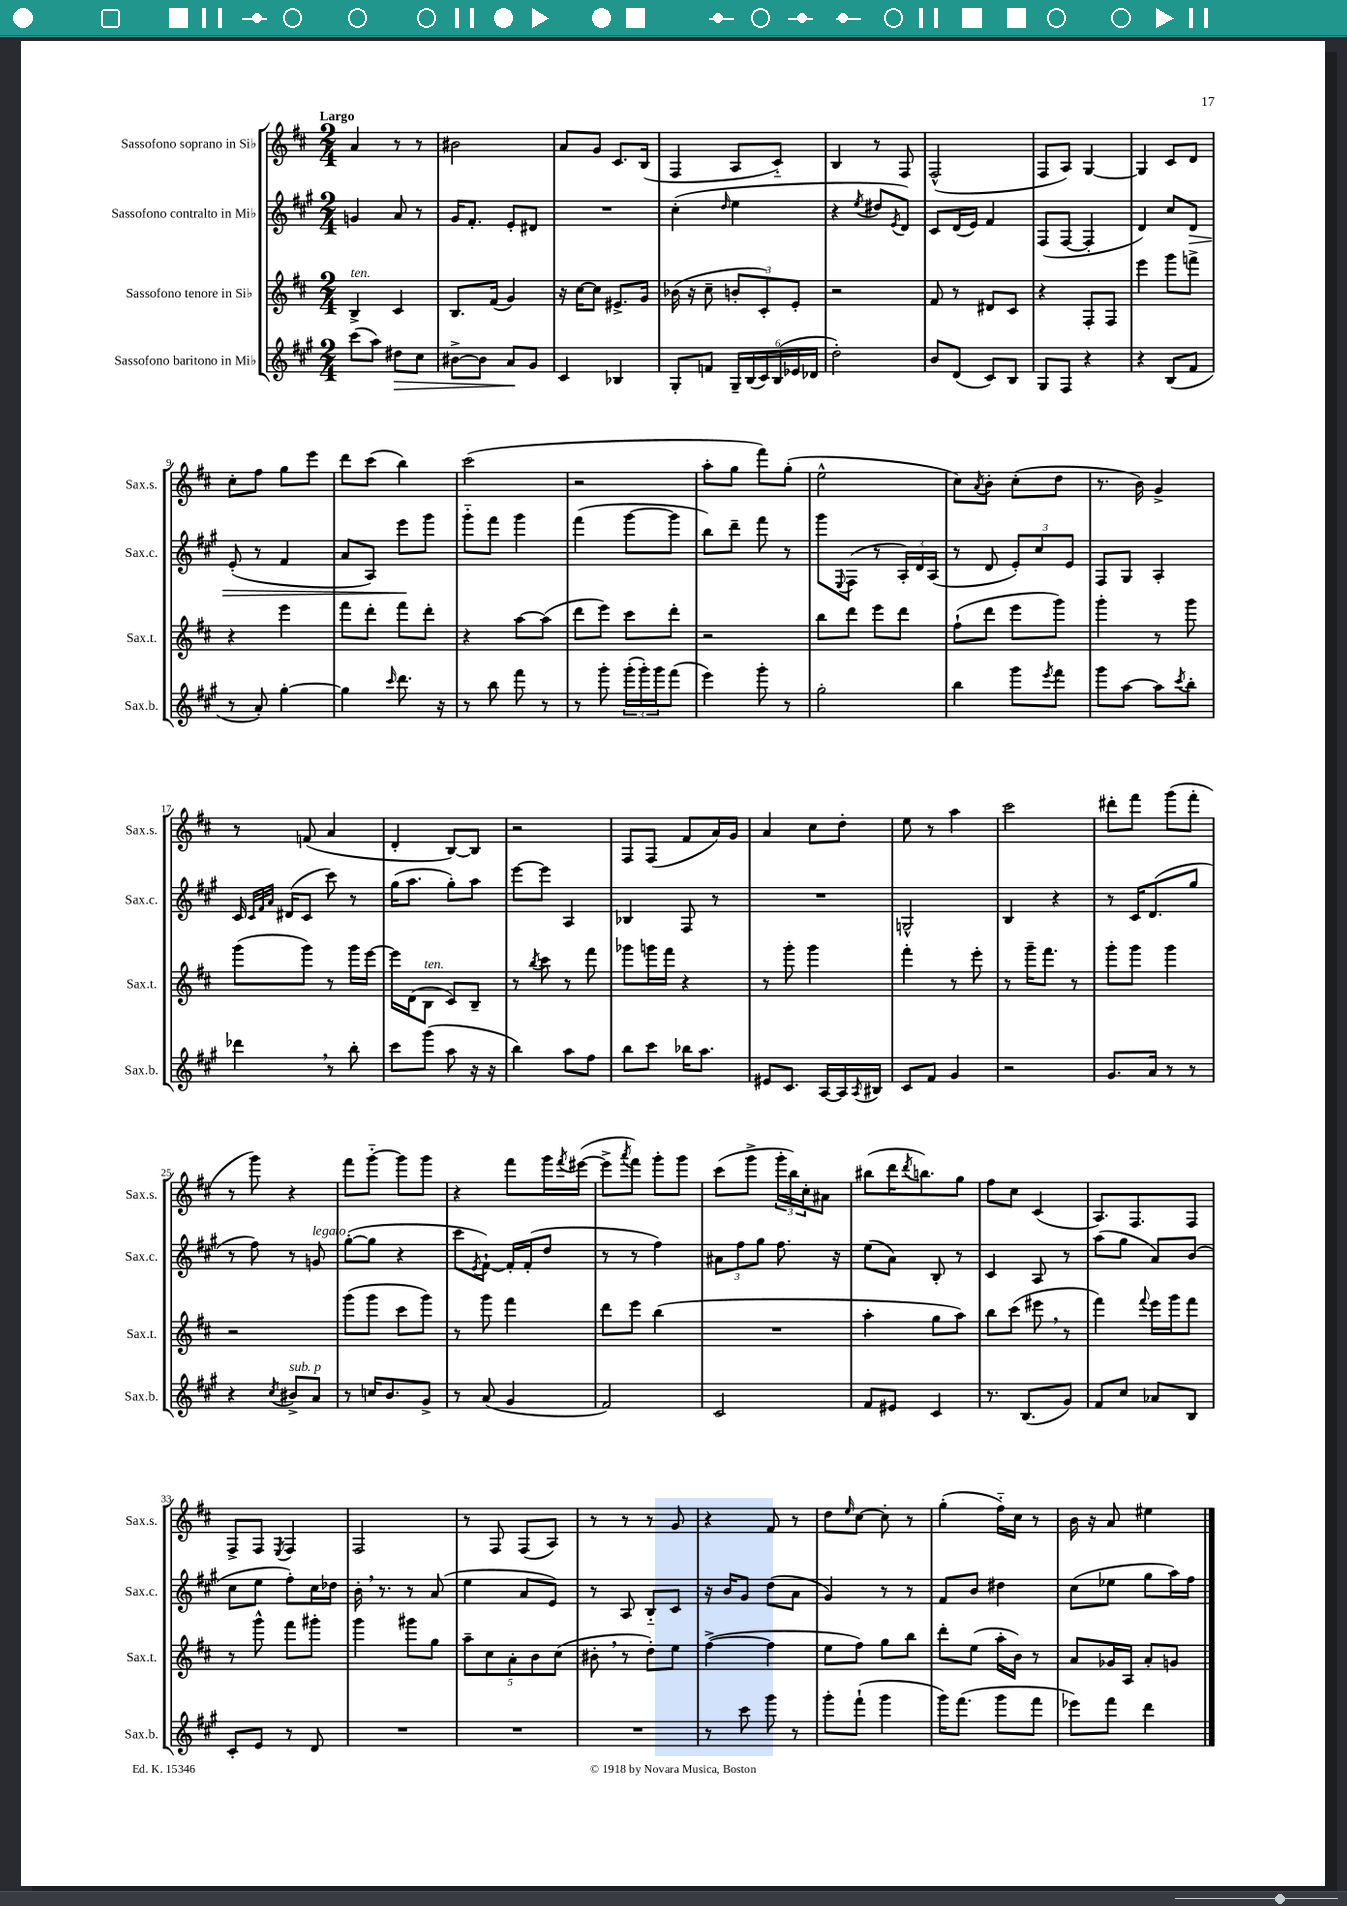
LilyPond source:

<<
\new StaffGroup <<
\new Staff = "s0" \with { instrumentName = "Sassofono soprano in Sib" shortInstrumentName = "Sax.s." } {
    \clef treble \key d \major \numericTimeSignature \time 2/4 \tempo "Largo"
    a'4 r8 r8 |
    bis'2 |
    a'8 g'8 cis'8. b16( |
    fis4 a8 cis'8-_) |
    b4 r8 fis8 |
    fis2-^( |
    fis8 a8) g4~ |
    g4 cis'8 d'8 |
    cis''8-. fis''8 g''8 e'''8 |
    d'''8 cis'''8( b''4) |
    cis'''2( |
    r2 |
    a''8-. g''8 fis'''8) g''8-.( |
    e''2-^ |
    cis''8) \acciaccatura { a'8 } b'8-. cis''8-.( d''8 |
    r8. b'16) g'4-> |
    r8 f'8( a'4 |
    d'4-. b8~) b8 |
    r2 |
    fis8 fis8( fis'8 a'16) g'16 |
    a'4 cis''8 d''8-. |
    e''8 r8 a''4 |
    cis'''2 |
    dis'''8-. fis'''8 g'''8( fis'''8-. |
    r8 g'''8) r4 |
    fis'''8 g'''8~-_ g'''8 g'''8 |
    r4 fis'''8 g'''16 \acciaccatura { fis'''8 } eis'''16~( |
    eis'''8-> \acciaccatura { a'''8 } fis'''8) g'''8-. g'''8 |
    cis'''8( g'''8-> \tuplet 3/2 { g'''16-. b''16) cis''16-. } ais'8 |
    bis''8( d'''16 \acciaccatura { d'''8 } b''8.) g''8 |
    fis''8 cis''8 cis'4( |
    a8.) fis8. fis8 |
    fis8-> fis8 \acciaccatura { e8 } fis4 |
    fis2 |
    r8 fis8 fis8( a8) |
    r8 r8 r8 g'8 |
    r4 fis'8 r8 |
    d''8 \grace { e''16 } cis''8~ cis''8-. r8 |
    g''4-.( fis''16-_) cis''16 r8 |
    b'16 r16 a'8 eis''4 \bar "|." |
}
\new Staff = "s1" \with { instrumentName = "Sassofono contralto in Mib" shortInstrumentName = "Sax.c." } {
    \clef treble \key a \major \numericTimeSignature \time 2/4
    g'4 a'8 r8 |
    gis'16 fis'8.-. e'8-. dis'8 |
    R2 |
    cis''4-.( \grace { d''16 } e''4 |
    r4 \acciaccatura { e''8 } dis''8 \acciaccatura { e'8 } d'8) |
    cis'8 d'16( e'16) fis'4 |
    fis8( fis8~ fis4-. |
    d'4) cis''8 d'8\> |
    e'8-.( r8 fis'4 |
    a'8 a8) e'''8\! gis'''8 |
    gis'''8-_ fis'''8 gis'''4 |
    fis'''4( gis'''8~ gis'''8 |
    b''8) d'''8-- fis'''8 r8 |
    gis'''8 \appoggiatura { e8 } fis8( r8 \tuplet 3/2 { a16-.) d'16 a16( } |
    r8 d'8 \tuplet 3/2 { e'8-.) cis''8 e'8 } |
    fis8 gis8 a4-. |
    cis'16 \grace { cis'32 fis'32 a'32 } dis'16( cis'8 cis'''8) r8 |
    gis''16( a''8. gis''8-.) a''8 |
    e'''8~ e'''8 a4 |
    bes4 fis8 r8 |
    R2 |
    g2-^ |
    b4 r4 |
    r8 cis'16 d'8.( gis''8 |
    r8 fis''8) r8 g'8^\markup { \italic "legato" } |
    gis''8~-.( gis''8 r4 |
    cis'''8 \acciaccatura { e'8 } fis'8~-!) fis'16-. fis'16-.( d''8 |
    r8 r8 fis''4) |
    \tuplet 3/2 { ais'8 fis''8 gis''8 } fis''8. r16 |
    e''8( a'8) b8-. r8 |
    cis'4 a8 r8 |
    a''8( gis''8 a'8) b'8( |
    cis''8 e''8 fis''8-.) cis''16 des''16 |
    b'16-. \breathe r8. r8 a'8( |
    e''4 a'8 e'8) |
    r8 a8 b8-_ cis'8 |
    r16 b'16 gis'8 d''8( a'8 |
    gis'4) r8 r8 |
    fis'8 b'8 dis''4 |
    cis''8( ees''8 gis''8 a''16) fis''16 \bar "|." |
}
\new Staff = "s2" \with { instrumentName = "Sassofono tenore in Sib" shortInstrumentName = "Sax.t." } {
    \clef treble \key d \major \numericTimeSignature \time 2/4
    b4->^\markup { \italic "ten." } cis'4 |
    b8. fis'16( g'4) |
    r16 cis''16~ cis''8 eis'8.-> g'16 |
    bes'16( r16 cis''8-- \tuplet 3/2 { b'8-. cis'8-.) e'8-. } |
    r2 |
    fis'8 r8 dis'8 cis'8 |
    r4 fis8-. fis8 |
    e'''4 g'''8 f'''8-> |
    r4 e'''4 |
    fis'''8 d'''8-. fis'''8 d'''8-. |
    r4 a''8~ a''8( |
    d'''8 e'''8) cis'''8 d'''8-. |
    r2 |
    b''8 d'''8 e'''8 d'''8 |
    fis''8-!( d'''8 e'''8 g'''8) |
    g'''4-. r8 g'''8 |
    g'''8( g'''8) r8 g'''16 e'''16~ |
    e'''16 d'16( b8^\markup { \italic "ten." } cis'8) b8-- |
    r8 \acciaccatura { b''8 } cis'''8 r8 fis'''8 |
    ges'''8 g'''16 fis'''16 r4 |
    r8 g'''8-. g'''4 |
    fis'''4-. r8 e'''8-. |
    r8 g'''16-- fis'''8. r8 |
    g'''8-. g'''8 g'''4 |
    r2 |
    g'''8( g'''8 cis'''8 g'''8) |
    r8 g'''8 fis'''4 |
    d'''8 e'''8 b''4( |
    R2 |
    a''4-. g''8 a''8) |
    b''8 cis'''8( eis'''8 \breathe r8 |
    fis'''4) \appoggiatura { fis'''8 } e'''16 g'''16 fis'''8 |
    r8 g'''8-^ fis'''8 gis'''8-. |
    g'''4 gis'''8 g''8 |
    \tuplet 5/4 { a''8-- cis''8 a'8-. b'8 cis''8( } |
    bis'8-. \breathe r8 d''8-.) e''8 |
    fis''4~->( fis''4 |
    e''8 fis''8) g''8 b''8 |
    d'''8-. e''8( a''16-. b'16) r8 |
    a'8 ges'16 a16 a'8-. g'8 \bar "|." |
}
\new Staff = "s3" \with { instrumentName = "Sassofono baritono in Mib" shortInstrumentName = "Sax.b." } {
    \clef treble \key a \major \numericTimeSignature \time 2/4
    cis'''8( a''8) dis''8\> cis''8 |
    bis'8~-> bis'8 a'8\! gis'8 |
    cis'4 bes4 |
    gis8-. f'8 \tuplet 6/4 { gis16-- b16( cis'16) b16( ees'16 des'16 } |
    d''2-.) |
    b'8 d'8( cis'8) b8 |
    gis8 fis8 r4 |
    r4 b8( fis'8 |
    r8 a'8-.) gis''4~-. |
    gis''4 \grace { cis'''16 } d'''8. r16 |
    r8 b''8 fis'''8 r8 |
    r8 gis'''8-. \tuplet 3/2 { gis'''16-.( gis'''16-.) gis'''16 } fis'''8( |
    e'''4) gis'''8-. r8 |
    gis''2-. |
    b''4 gis'''8 \acciaccatura { e'''8 } fis'''8 |
    gis'''8 a''8~ a''8 \acciaccatura { cis'''8 } b''8-. |
    des'''4 \breathe r8 b''8-. |
    cis'''8 gis'''8( a''8 r16 r16 |
    b''4) a''8 fis''8 |
    b''8 cis'''8 bes''16 a''8. |
    eis'8 cis'8. a16~ a16 \acciaccatura { a8 } bis16 |
    cis'8 fis'8 gis'4 |
    r2 |
    gis'8. a'16 r8 r8 |
    r4 \acciaccatura { cis''8 } bis'8->^\markup { \italic "sub. p" } a'8 |
    r8 c''16 b'8. gis'8-> |
    r8 a'8( gis'4 |
    fis'2) |
    cis'2 |
    fis'8 eis'8 cis'4 |
    r8. b8.( gis'8) |
    fis'8 cis''8 aes'8 b8 |
    cis'8-. e'8 r8 d'8 |
    R2 |
    R2 |
    R2 |
    r8 cis'''8 gis'''8 r8 |
    gis'''8-. fis'''8-!( gis'''4 |
    gis'''16) fis'''8.( gis'''8 fis'''8 |
    ees'''8) fis'''8 d'''4 \bar "|." |
}
>>
>>
